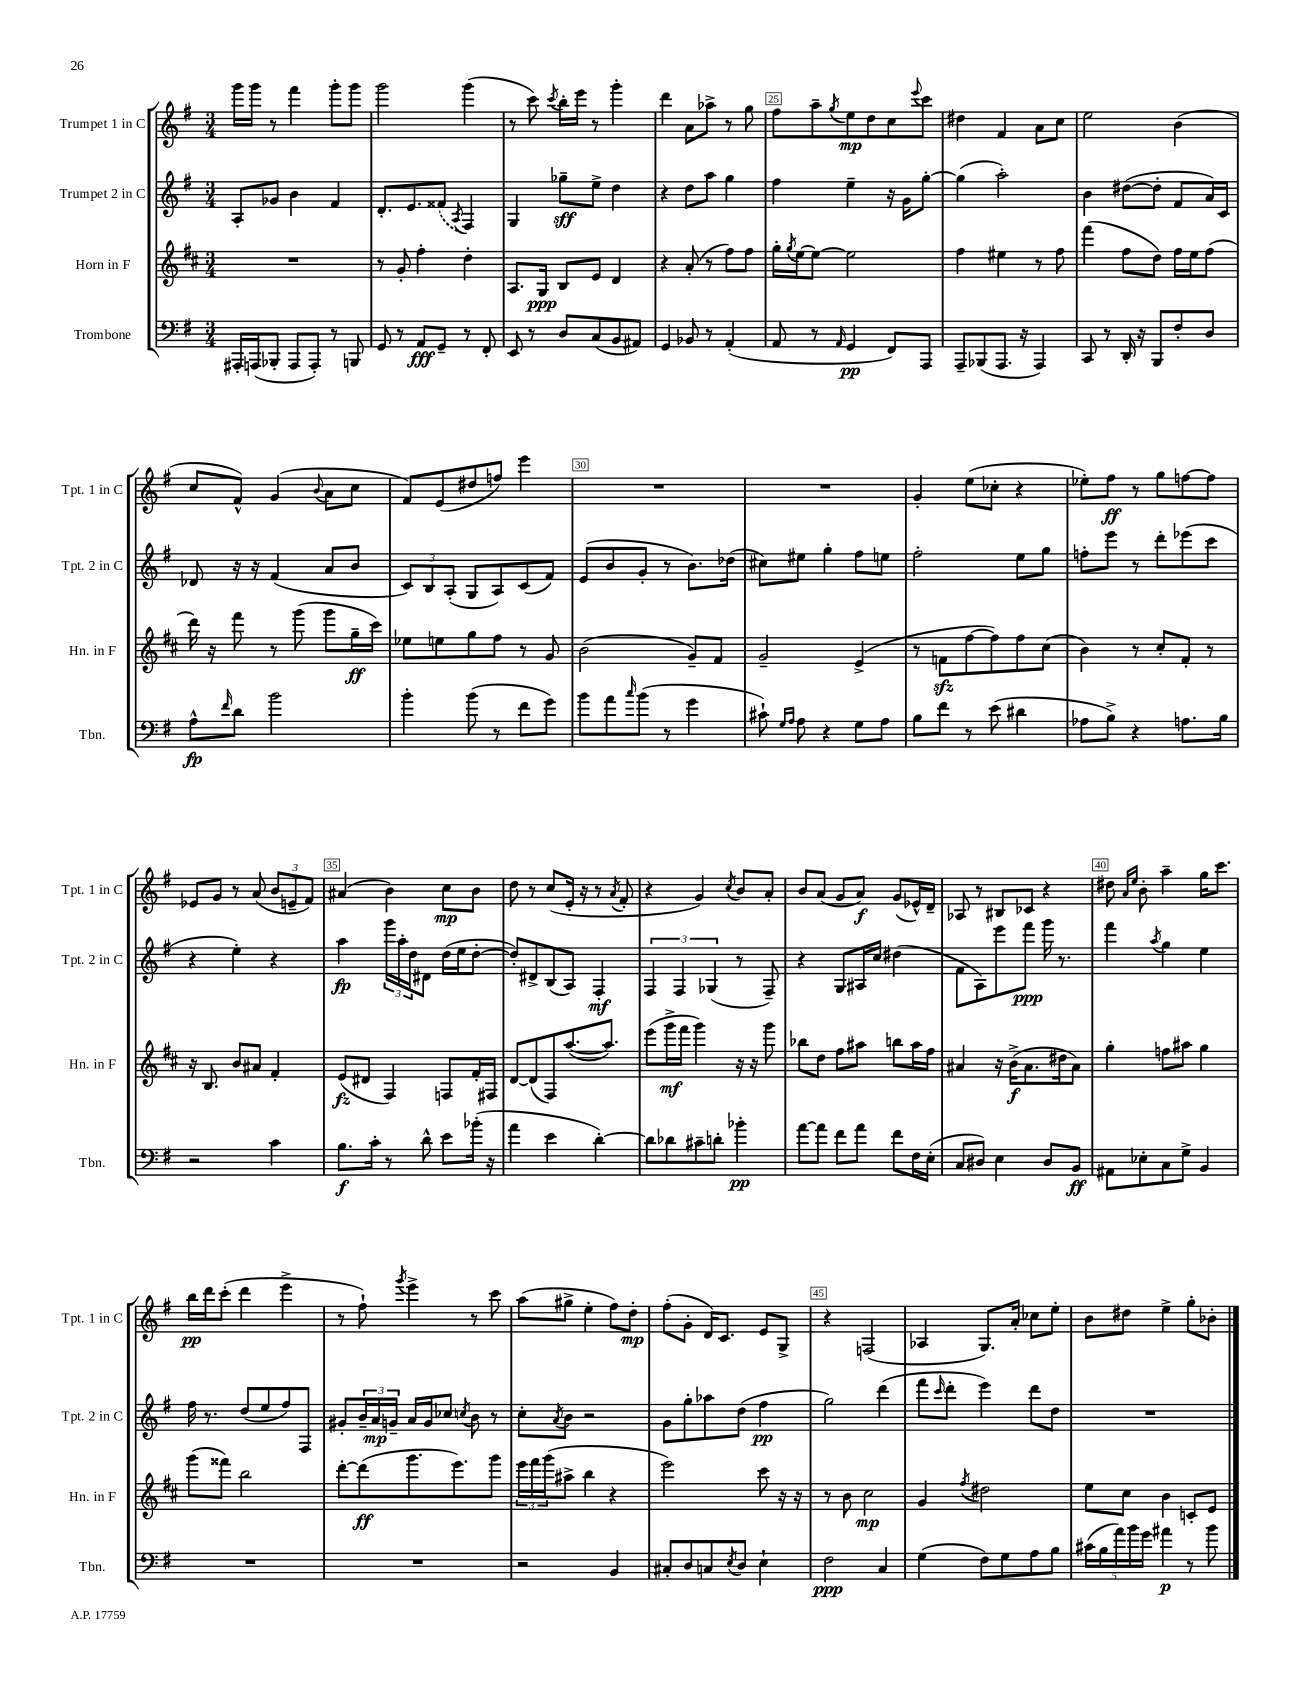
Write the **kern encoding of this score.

**kern	**dynam	**kern	**dynam	**kern	**dynam	**kern	**dynam
*part4	*part4	*part3	*part3	*part2	*part2	*part1	*part1
*staff4	*staff4	*staff3	*staff3	*staff2	*staff2	*staff1	*staff1
*I"Trombone	*	*I"Horn in F	*	*I"Trumpet 2 in C	*	*I"Trumpet 1 in C	*
*I'Tbn.	*	*I'Hn. in F	*	*I'Tpt. 2 in C	*	*I'Tpt. 1 in C	*
*clefF4	*	*clefG2	*	*clefG2	*	*clefG2	*
*k[f#]	*	*k[f#c#]	*	*k[f#]	*	*k[f#]	*
*M3/4	*	*M3/4	*	*M3/4	*	*M3/4	*
=21	=21	=21	=21	=21	=21	=21	=21
16AAA#X'/LL	.	2.r	.	8A'/L	.	16ggg\LL	.
(16AAAn/J	.	.	.	.	.	16ggg\JJ	.
8BBB-X'/J	.	.	.	8g-X/J	.	8r	.
8AAA/L	.	.	.	4b\	.	4fff#\	.
8AAA'/J)	.	.	.	.	.	.	.
8r	.	.	.	4f#/	.	8ggg'\L	.
8BBBn/	.	.	.	.	.	8ggg\J	.
=22	=22	=22	=22	=22	=22	=22	=22
8GG/	.	8r	.	8.d'/L	.	2ggg\	.
8r	.	8g'/	.	.	.	.	.
.	.	.	.	8.e/	.	.	.
8AA/L	fff	4ff#'\	.	.	.	.	.
8GG~/J	.	.	.	(8f##X/J	.	.	.
.	.	.	.	8qA/	.	.	.
8r	.	4dd'\	.	4F#/)	.	(4ggg\	.
8FF#'/	.	.	.	.	.	.	.
=23	=23	=23	=23	=23	=23	=23	=23
8EE/	.	8.A/L	.	4G/	.	8r	.
8r	.	.	.	.	.	8ccc\)	.
.	.	16G/Jk	ppp	.	.	.	.
.	.	.	.	.	.	8qccc/	.
8D/L	.	8B/L	.	8gg-X~\L	sff	16bb'\LL	.
.	.	.	.	.	.	16eee\JJ	.
(8C/	.	8e/J	.	8ee^\J	.	8r	.
8BB/	.	4d/	.	4dd\	.	4ggg'\	.
8AA#X/J)	.	.	.	.	.	.	.
=24	=24	=24	=24	=24	=24	=24	=24
4GG/	.	4r	.	4r	.	4ddd\	.
8BB-X/	.	(8a'/	.	8dd\L	.	8a\L	.
8r	.	8r	.	8aa\J	.	8aa-X^\J	.
(4AA'/	.	8ff#\L)	.	4gg\	.	8r	.
.	.	8ff#\J	.	.	.	8gg\	.
=25	=25	=25	=25	=25	=25	=25	=25
8AA/	.	16gg'\LL	.	4ff#\	.	8ff#\L	.
.	.	8qgg/	.	.	.	.	.
.	.	[16ee\J	.	.	.	.	.
8r	.	8ee\J_	.	.	.	8aa~\	.
16qqAA/	.	.	.	.	.	8qgg/	.
4GG/	pp	2ee\]	.	4ee~\	.	8ee\	mp
.	.	.	.	.	.	8dd\	.
8FF#/L)	.	.	.	16r	.	8cc\	.
.	.	.	.	16g\KL	.	.	.
.	.	.	.	.	.	8qqeee/	.
8AAA/J	.	.	.	[8gg'\J	.	8ccc\J	.
=26	=26	=26	=26	=26	=26	=26	=26
8AAA~/L	.	4ff#\	.	(4gg\]	.	4dd#X\	.
(8BBB-X/	.	.	.	.	.	.	.
8.AAA/J	.	4ee#X\	.	2aa'\)	.	4f#/	.
16r	.	.	.	.	.	.	.
4AAA/)	.	8r	.	.	.	8a\L	.
.	.	8ff#\	.	.	.	8cc\J	.
=27	=27	=27	=27	=27	=27	=27	=27
8CC/	.	(4fff#\	.	4b\	.	2ee\	.
8r	.	.	.	.	.	.	.
16DD'/	.	8ff#\L	.	([8dd#X\L	.	.	.
16r	.	.	.	.	.	.	.
8BBB/L	.	8dd\J)	.	8dd#'\J]	.	.	.
8F#'/	.	16ff#\LL	.	8f#/L	.	(4b\	.
.	.	16ee\J	.	.	.	.	.
8D/J	.	(8ff#\J	.	16a/L)	.	.	.
.	.	.	.	16c/JJ	.	.	.
!!LO:LB:g=z
=28	=28	=28	=28	=28	=28	=28	=28
8A^^\L	fp	16ddd\)	.	8d-X/	.	8cc/L	.
.	.	16r	.	.	.	.	.
16qqf#/	.	.	.	.	.	.	.
8d\J	.	8fff#\	.	16r	.	8f#^^/J)	.
.	.	.	.	16r	.	.	.
2b\	.	8r	.	(4f#/	.	(4g/	.
.	.	(8ggg\	.	.	.	.	.
.	.	.	.	.	.	8qqb/	.
.	.	8ggg\L	.	8a/L	.	8a\L	.
.	.	16gg~\L	ff	8b/J	.	8cc\J	.
.	.	16ccc#\JJ)	.	.	.	.	.
=29	=29	=29	=29	=29	=29	=29	=29
4b'\	.	8ee-X\L	.	12c/L)	.	8f#/L)	.
.	.	.	.	12B/	.	.	.
.	.	8een\	.	.	.	(8e/	.
.	.	.	.	(12A'/J	.	.	.
(8b\	.	8gg\	.	8G/L	.	8dd#X/	.
8r	.	8ff#\J	.	8A/)	.	8ffn/J)	.
8f#\L	.	8r	.	(8c/	.	4eee\	.
8g\J)	.	8g/	.	8f#/J)	.	.	.
=30	=30	=30	=30	=30	=30	=30	=30
8b\L	.	(2b\	.	(8e/L	.	2.r	.
8a\	.	.	.	8b/	.	.	.
16qqcc/	.	.	.	.	.	.	.
(8b\J	.	.	.	8g'/J	.	.	.
8r	.	.	.	8r	.	.	.
4g\	.	8g~/L)	.	8.b\L)	.	.	.
.	.	8f#/J	.	.	.	.	.
.	.	.	.	(16dd-X\Jk	.	.	.
=31	=31	=31	=31	=31	=31	=31	=31
8c#X`\)	.	2g~/	.	8cc#X\L)	.	2.r	.
16qqG/LL	.	.	.	.	.	.	.
16qqA/JJ	.	.	.	.	.	.	.
8A\	.	.	.	8ee#X\J	.	.	.
4r	.	.	.	4gg'\	.	.	.
8G\L	.	(4e^/	.	8ff#\L	.	.	.
8A\J	.	.	.	8een\J	.	.	.
=32	=32	=32	=32	=32	=32	=32	=32
8B\L	.	8r	.	2ff#'\	.	4g'/	.
8f#\J	.	8fnzz\L	.	.	.	.	.
8r	.	[8ff#\	.	.	.	(8ee\L	.
(8e\	.	8ff#\])	.	.	.	8cc-X'\J	.
4d#X\	.	8ff#\	.	8ee\L	.	4r	.
.	.	(8cc#\J	.	8gg\J	.	.	.
=33	=33	=33	=33	=33	=33	=33	=33
8A-X\L	.	4b\)	.	8ffn'\L	.	8ee-X'\L)	.
8B^\J)	.	.	.	8eee\J	.	8ff#\J	ff
4r	.	8r	.	8r	.	8r	.
.	.	8cc#'/L	.	8ddd'\L	.	8gg\L	.
8.An\L	.	8f#'/J	.	(8eee-X\	.	[8ffn\	.
.	.	8r	.	8ccc\J	.	8ff\J]	.
16B\Jk	.	.	.	.	.	.	.
!!LO:LB:g=z
=34	=34	=34	=34	=34	=34	=34	=34
2r	.	16r	.	4r	.	8e-X/L	.
.	.	8.B/	.	.	.	.	.
.	.	.	.	.	.	8g/J	.
.	.	8b/L	.	4ee'\)	.	8r	.
.	.	8a#X/J	.	.	.	(8a/	.
4c\	.	4f#'/	.	4r	.	12b/L	.
.	.	.	.	.	.	12en~/	.
.	.	.	.	.	.	12f#/J)	.
=35	=35	=35	=35	=35	=35	=35	=35
8.B\L	f	(8e/L	fz	4aa\	fp	(4a#X/	.
.	.	8d#X/J	.	.	.	.	.
16c'\Jk	.	.	.	.	.	.	.
8r	.	4F#/)	.	24ggg\LL	.	4b\)	.
.	.	.	.	24aa'\	.	.	.
.	.	.	.	24dd\J	.	.	.
8d^^\	.	.	.	8d#X\J	.	.	.
8e\L	.	8Fn/L	.	(16dd\LL	.	8cc\L	mp
.	.	.	.	16ee\J	.	.	.
(16b-X'\Jk	.	16f#'/L	.	[8dd'\J	.	8b\J	.
16r	.	16F#X/JJ	.	.	.	.	.
=36	=36	=36	=36	=36	=36	=36	=36
4a\	.	[8d/L	.	8dd'/L])	.	8dd\	.
.	.	(8d/]	.	8d#X^/	.	8r	.
4e\	.	8F#/)	.	(8B/	.	(8cc/L	.
.	.	([8.aa/	.	8A/J)	.	16e'/Jk	.
.	.	.	.	.	.	16r	.
[4d'\)	.	.	.	4F#'/	mf	8r	.
.	.	8.aa/J])	.	.	.	.	.
.	.	.	.	.	.	8qa/	.
.	.	.	.	.	.	8f#'/	.
=37	=37	=37	=37	=37	=37	=37	=37
8d\L]	.	(8eee\L	.	6F#/	.	4r	.
8d-X\	.	16ggg^\L	mf	.	.	.	.
.	.	.	.	6F#/	.	.	.
.	.	16fff#\JJ	.	.	.	.	.
8c#X~\	.	4ggg\)	.	.	.	4g/)	.
.	.	.	.	(6G-X/	.	.	.
8dn'\J	.	.	.	.	.	.	.
.	.	.	.	.	.	8qcc/	.
4b-X'\	pp	16r	.	8r	.	8b/L	.
.	.	16r	.	.	.	.	.
.	.	8ggg\	.	8F#~/)	.	8a'/J	.
=38	=38	=38	=38	=38	=38	=38	=38
[8a\L	.	8bb-X\L	.	4r	.	8b/L	.
8a\J]	.	8dd\J	.	.	.	(8a/J	.
8f#\L	.	8ff#\L	.	8G/L	.	8g/L	.
8a\J	.	8aa#X\J	.	16A#X/L	.	8a/J)	f
.	.	.	.	16cc/JJ	.	.	.
8f#\L	.	8bbn\L	.	(4dd#X\	.	(8g/L	.
16F#\L	.	16aa#\L	.	.	.	16e-X^^/L)	.
(16E'\JJ	.	16ff#\JJ	.	.	.	16d~/JJ	.
=39	=39	=39	=39	=39	=39	=39	=39
8C/L	.	4a#X/	.	8f#\L	.	8A-X/	.
8D#X/J)	.	.	.	8A\)	.	8r	.
4E\	.	16r	.	8eee\	.	8B#X/L	.
.	.	(16b^\KL	f	.	.	.	.
.	.	8.a#\	.	8fff#\J	ppp	8c-X/J	.
8D#/L	.	.	.	16ggg\	.	4r	.
.	.	16dd#X\k	.	8.r	.	.	.
8BB/J	ff	8a#\J)	.	.	.	.	.
=40	=40	=40	=40	=40	=40	=40	=40
8AA#X\L	.	4gg'\	.	4fff#\	.	8dd#X\	.
.	.	.	.	.	.	16qqa/LL	.
.	.	.	.	.	.	16qqee/JJ	.
8E-X'\	.	.	.	.	.	8b'\	.
.	.	.	.	8qaa/	.	.	.
8C\	.	8ffn\L	.	4gg\	.	4aa~\	.
8G^\J	.	8aa#X\J	.	.	.	.	.
4BB/	.	4gg\	.	4ee\	.	16gg\KL	.
.	.	.	.	.	.	8.ccc\J	.
!!LO:LB:g=z
=41	=41	=41	=41	=41	=41	=41	=41
2.r	.	(8ggg\L	.	16ff#\	.	16bb\LL	pp
.	.	.	.	8.r	.	16ddd\J	.
.	.	8fff##X\J)	.	.	.	(8ccc'\J	.
.	.	2bb\	.	(8dd/L	.	4ddd\	.
.	.	.	.	8ee/	.	.	.
.	.	.	.	8ff#/)	.	4eee^\	.
.	.	.	.	8F#/J	.	.	.
=42	=42	=42	=42	=42	=42	=42	=42
2.r	.	[8ddd'\L	.	8g#X'/L	.	8r	.
.	.	(8ddd\]	ff	24b~/L	.	8ff#`\)	.
.	.	.	.	24a/	mp	.	.
.	.	.	.	24gn~/JJ	.	.	.
.	.	.	.	.	.	8qggg/	.
.	.	8.ggg\	.	16a/LL	.	4eee^\	.
.	.	.	.	16g/J	.	.	.
.	.	.	.	8cc-X/J	.	.	.
.	.	8.eee\)	.	.	.	.	.
.	.	.	.	8qccn/	.	.	.
.	.	.	.	8b\	.	8r	.
.	.	8ggg\J	.	8r	.	8ccc\	.
=43	=43	=43	=43	=43	=43	=43	=43
2r	.	24eee\LL	.	8cc'\L	.	(8aa\L	.
.	.	24fff#\	.	.	.	.	.
.	.	(24ggg\J	.	.	.	.	.
.	.	.	.	8qa/	.	.	.
.	.	8aa#X^\J	.	8b\J	.	8gg#X^\J	.
.	.	4bb\	.	2r	.	4ee'\	.
4BB/	.	4r	.	.	.	8ff#\L)	.
.	.	.	.	.	.	8dd'\J	mp
=44	=44	=44	=44	=44	=44	=44	=44
8C#X'/L	.	2eee\)	.	8g\L	.	(8ff#'\L	.
8D/	.	.	.	8gg'\	.	8g'\J	.
8Cn/	.	.	.	8aa-X\	.	16d/KL)	.
.	.	.	.	.	.	8.c/J	.
8qE/	.	.	.	.	.	.	.
8D/J	.	.	.	(8dd\J	.	.	.
4E`\	.	8ccc#\	.	4ff#\	pp	8e/L	.
.	.	16r	.	.	.	8G^/J	.
.	.	16r	.	.	.	.	.
=45	=45	=45	=45	=45	=45	=45	=45
2F#\	ppp	8r	.	2gg\)	.	4r	.
.	.	8b\	.	.	.	.	.
.	.	2cc#\	mp	.	.	(2Fn/	.
4C/	.	.	.	(4ddd\	.	.	.
=46	=46	=46	=46	=46	=46	=46	=46
(4G\	.	4g/	.	8fff#\L	.	4A-X/	.
.	.	.	.	16qqccc/	.	.	.
.	.	.	.	8ddd'\J	.	.	.
.	.	8qff#/	.	.	.	.	.
8F#\L)	.	2dd#X\	.	4eee\)	.	8.G/L)	.
8G\	.	.	.	.	.	.	.
.	.	.	.	.	.	16a'/Jk	.
8A\	.	.	.	8ddd\L	.	8cc-X\L	.
8B\J	.	.	.	8dd\J	.	8ee'\J	.
=47	=47	=47	=47	=47	=47	=47	=47
(20c#X\LL	.	8ee\L	.	2.r	.	8b\L	.
20B\	.	.	.	.	.	.	.
20a\)	.	.	.	.	.	.	.
.	.	8cc#\J	.	.	.	8dd#X\J	.
20b\	.	.	.	.	.	.	.
20g\JJ	.	.	.	.	.	.	.
4a#X\	p	4b\	.	.	.	4ee^\	.
8r	.	8cn'/L	.	.	.	8gg'\L	.
8b\	.	8e/J	.	.	.	8b-X'\J	.
==	==	==	==	==	==	==	==
*-	*-	*-	*-	*-	*-	*-	*-
